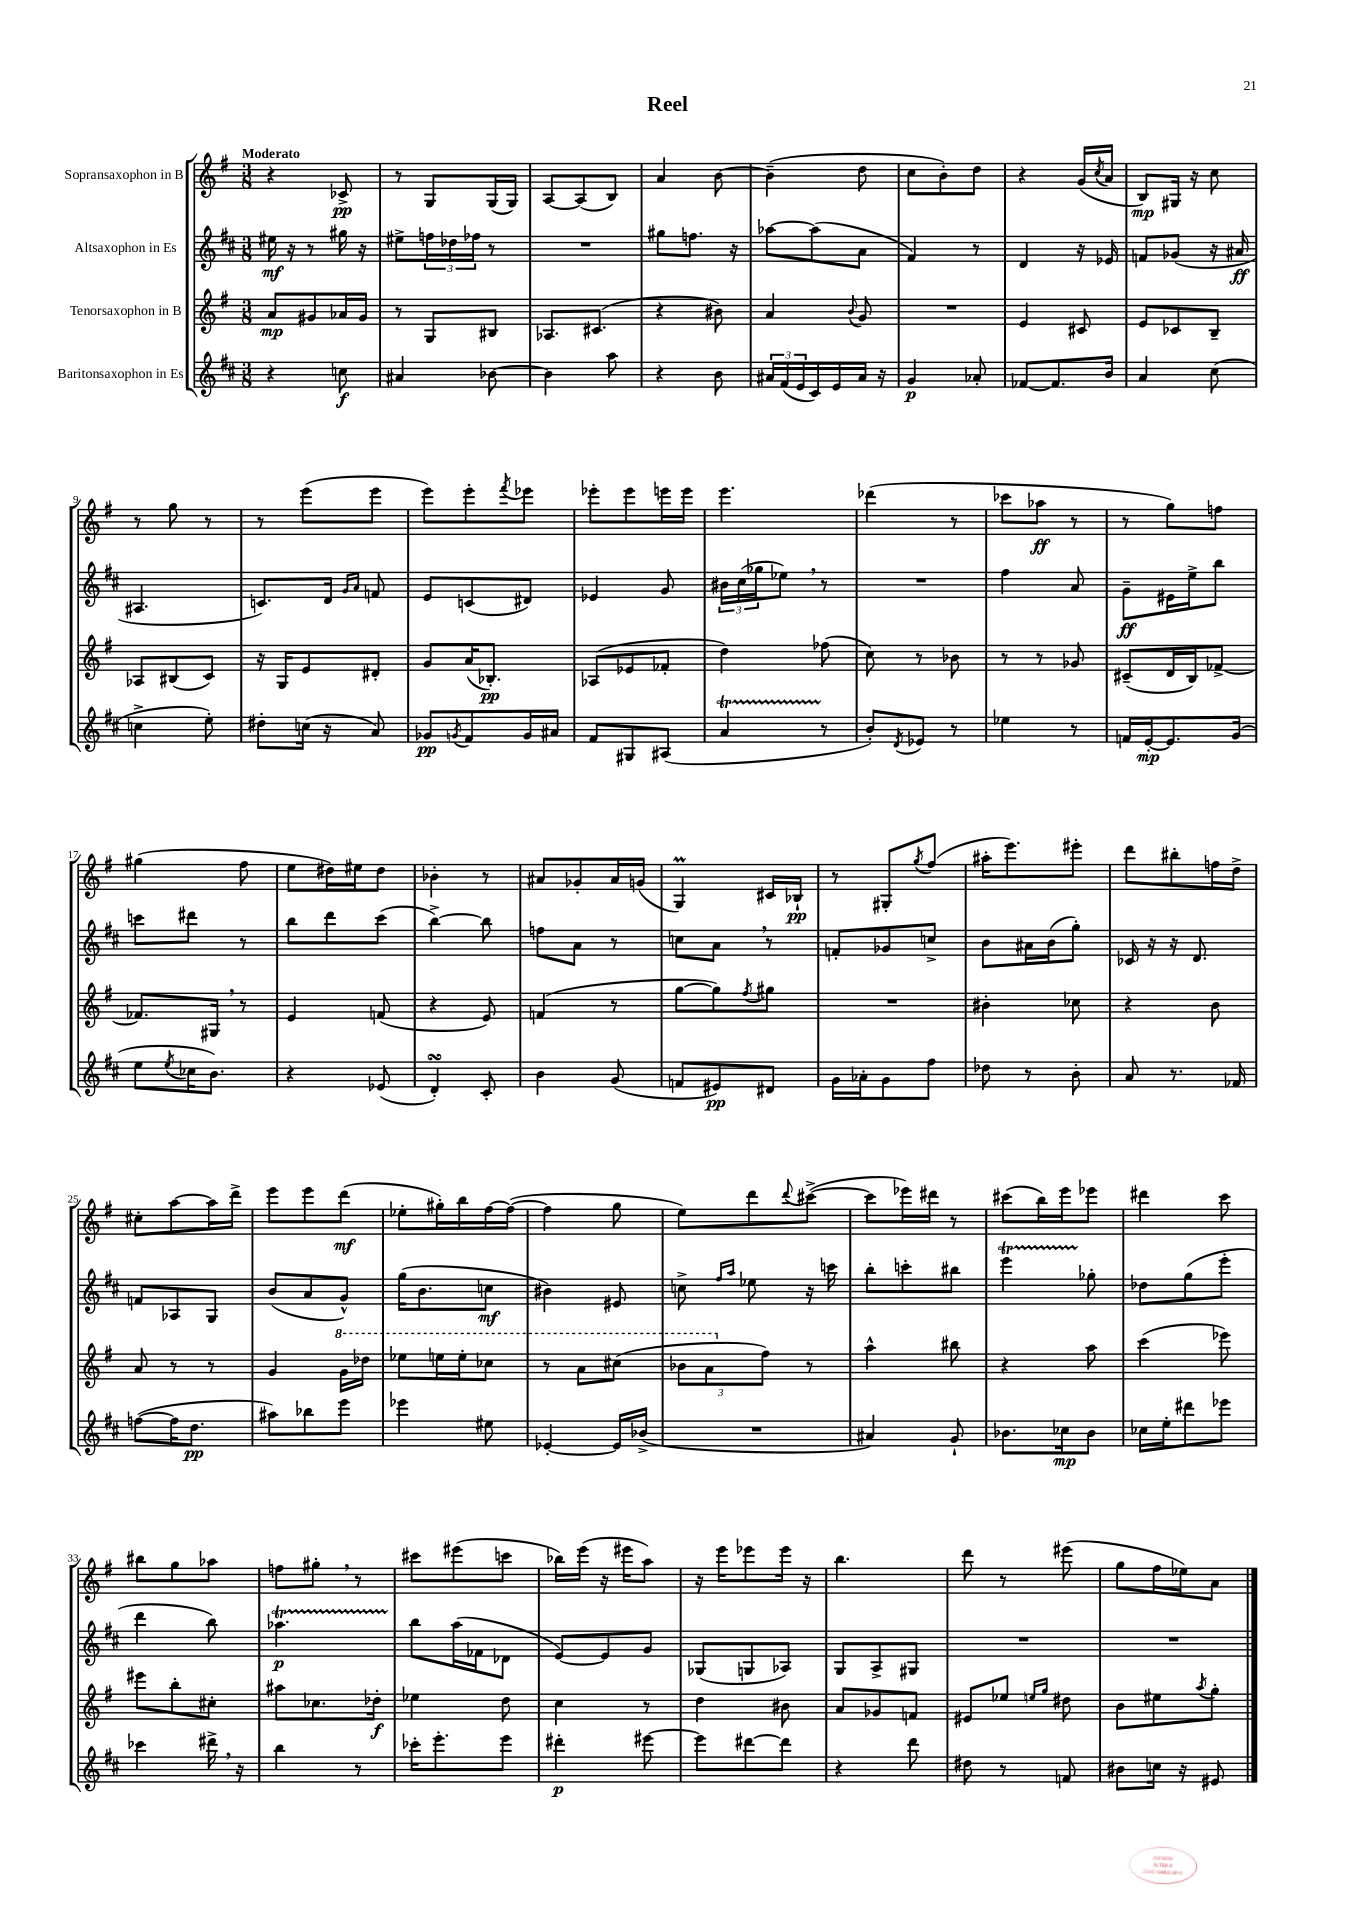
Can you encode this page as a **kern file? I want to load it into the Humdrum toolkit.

**kern	**dynam	**kern	**dynam	**kern	**dynam	**kern	**dynam
*part4	*part4	*part3	*part3	*part2	*part2	*part1	*part1
*staff4	*staff4	*staff3	*staff3	*staff2	*staff2	*staff1	*staff1
*I"Baritonsaxophon in Es	*	*I"Tenorsaxophon in B	*	*I"Altsaxophon in Es	*	*I"Sopransaxophon in B	*
*clefG2	*	*clefG2	*	*clefG2	*	*clefG2	*
*k[f#c#]	*	*k[f#]	*	*k[f#c#]	*	*k[f#]	*
*M3/8	*	*M3/8	*	*M3/8	*	*M3/8	*
=1	=1	=1	=1	=1	=1	=1	=1
!	!	!	!	!	!	!LO:TX:a:B:t=Moderato	!
4r	.	8a/L	mp	16ee#X\	mf	4r	.
.	.	.	.	16r	.	.	.
.	.	8g#X/	.	8r	.	.	.
8ccn\	f	16a-X/L	.	16gg#X\	.	8c-X^/	pp
.	.	16g#/JJ	.	16r	.	.	.
=2	=2	=2	=2	=2	=2	=2	=2
4a#X/	.	8r	.	8ee#X^\L	.	8r	.
.	.	8G/L	.	24ffn\L	.	8G/L	.
.	.	.	.	24dd-X\	.	.	.
.	.	.	.	24ff-X\JJ	.	.	.
[8b-X\	.	8B#X/J	.	8r	.	(16G/L	.
.	.	.	.	.	.	16G/JJ)	.
=3	=3	=3	=3	=3	=3	=3	=3
4b-\]	.	8.A-X/L	.	4.r	.	[8A/L	.
.	.	.	.	.	.	(8A/]	.
.	.	(8.c#X/J	.	.	.	.	.
8aa\	.	.	.	.	.	8B/J)	.
=4	=4	=4	=4	=4	=4	=4	=4
4r	.	4r	.	8gg#X\L	.	4a/	.
.	.	.	.	8.ffn\J	.	.	.
8b\	.	8b#X\)	.	.	.	[8b\	.
.	.	.	.	16r	.	.	.
=5	=5	=5	=5	=5	=5	=5	=5
24a#X/LL	.	4a/	.	[8aa-X\L	.	(4b~\]	.
(24f#/	.	.	.	.	.	.	.
24e/	.	.	.	.	.	.	.
16c#/)	.	.	.	(8aa-\]	.	.	.
16e/	.	.	.	.	.	.	.
.	.	8qqb/	.	.	.	.	.
16a#/JJ	.	8g/	.	8a\J	.	8dd\	.
16r	.	.	.	.	.	.	.
=6	=6	=6	=6	=6	=6	=6	=6
4g/	p	4.r	.	4f#/)	.	8cc\L	.
.	.	.	.	.	.	8b'\)	.
8a-X'/	.	.	.	8r	.	8dd\J	.
=7	=7	=7	=7	=7	=7	=7	=7
[8f-X/L	.	4e/	.	4d/	.	4r	.
8.f-/]	.	.	.	.	.	.	.
.	.	8c#X/	.	16r	.	(16g/LL	.
.	.	.	.	.	.	8qcc/	.
16b/Jk	.	.	.	16e-X/	.	16a/JJ	.
=8	=8	=8	=8	=8	=8	=8	=8
4a/	.	8e/L	.	8fn/L	.	8B/L)	mp
.	.	8c-X/	.	(8g-X/J	.	16G#X/Jk	.
.	.	.	.	.	.	16r	.
(8cc#\	.	8B~/J	.	16r	.	8cc\	.
.	.	.	.	16a#X/	ff	.	.
!!LO:LB:g=z
=9	=9	=9	=9	=9	=9	=9	=9
4ccn^\	.	8A-X/L	.	4.A#X/	.	8r	.
.	.	(8B#X/	.	.	.	8gg\	.
8ee'\)	.	8c/J)	.	.	.	8r	.
=10	=10	=10	=10	=10	=10	=10	=10
8dd#X'\L	.	16r	.	8.cn/L)	.	8r	.
.	.	16G/KL	.	.	.	.	.
(16ccn\Jk	.	8e/	.	.	.	(8eee\L	.
16r	.	.	.	16d/Jk	.	.	.
.	.	.	.	16qqg/LL	.	.	.
.	.	.	.	16qqa/JJ	.	.	.
8a/)	.	8d#X'/J	.	8fn/	.	8eee\J	.
=11	=11	=11	=11	=11	=11	=11	=11
8g-X/L	pp	8g/L	.	8e/L	.	8eee\L)	.
8qgn/	.	.	.	.	.	.	.
8f#/	.	(16a/K	.	(8cn/	.	8eee'\	.
.	.	8.B-X'/J)	pp	.	.	.	.
.	.	.	.	.	.	8qfff#/	.
16g/L	.	.	.	8d#X/J)	.	8eee-X\J	.
16a#X/JJ	.	.	.	.	.	.	.
=12	=12	=12	=12	=12	=12	=12	=12
8f#/L	.	(8A-X/L	.	4e-X/	.	8eee-X'\L	.
8G#X/	.	8e-X/	.	.	.	8eee-\	.
(8A#X/J	.	8f-X'/J	.	8g/	.	16eeen\L	.
.	.	.	.	.	.	16eee\JJ	.
=13	=13	=13	=13	=13	=13	=13	=13
4aT/	.	4dd\)	.	24b#X\LL	.	4.eee\	.
.	.	.	.	(24cc#\	.	.	.
.	.	.	.	24gg-X\J	.	.	.
.	.	.	.	8ee-X,\J)	.	.	.
8r	.	(8ff-X\	.	8r	.	.	.
=14	=14	=14	=14	=14	=14	=14	=14
8b'/L)	.	8cc\)	.	4.r	.	(4ddd-X\	.
8qd/	.	.	.	.	.	.	.
8e-X/J	.	8r	.	.	.	.	.
8r	.	8b-X\	.	.	.	8r	.
=15	=15	=15	=15	=15	=15	=15	=15
4ee-X\	.	8r	.	4ff#\	.	8ccc-X\L	.
.	.	8r	.	.	.	8aa-X\J	ff
8r	.	8g-X/	.	8a/	.	8r	.
=16	=16	=16	=16	=16	=16	=16	=16
16fn/LL	.	(8c#X~/L	.	8g~\L	ff	8r	.
[16e'/J	mp	.	.	.	.	.	.
8.e/]	.	16d/L	.	16e#X\L	.	8gg\L)	.
.	.	16B/J)	.	16ee^\J	.	.	.
.	.	[8f-X^/J	.	8bb\J	.	8ffn\J	.
(16g/Jk	.	.	.	.	.	.	.
!!LO:LB:g=z
=17	=17	=17	=17	=17	=17	=17	=17
8ee\L	.	8.f-X/L]	.	8cccn\L	.	(4gg#X\	.
8qee/	.	.	.	.	.	.	.
16cc-X\K	.	.	.	8ddd#X\J	.	.	.
8.b\J)	.	16G#X,/Jk	.	.	.	.	.
.	.	8r	.	8r	.	8ff#\	.
=18	=18	=18	=18	=18	=18	=18	=18
4r	.	4e/	.	8bb\L	.	8ee\L	.
.	.	.	.	8ddd\	.	16dd#X\L)	.
.	.	.	.	.	.	16ee#X\J	.
(8e-X/	.	(8fn/	.	(8ccc#\J	.	8dd#\J	.
=19	=19	=19	=19	=19	=19	=19	=19
4dsSSs'/)	.	4r	.	[4bb^\)	.	4b-X'\	.
8c#'/	.	8e/)	.	8bb\]	.	8r	.
=20	=20	=20	=20	=20	=20	=20	=20
4b\	.	(4fn/	.	8ffn\L	.	8a#X/L	.
.	.	.	.	8a\J	.	8g-X'/	.
(8g/	.	8r	.	8r	.	16a#/L	.
.	.	.	.	.	.	(16gn/JJ	.
=21	=21	=21	=21	=21	=21	=21	=21
8fn/L	.	[8gg\L	.	8ccn\L	.	4GM/)	.
8e#X/)	pp	8gg\])	.	8a,\J	.	.	.
.	.	8qff#/	.	.	.	.	.
8d#X/J	.	8gg#X\J	.	8r	.	16c#X/LL	.
.	.	.	.	.	.	16B-X`/JJ	pp
=22	=22	=22	=22	=22	=22	=22	=22
16g\LL	.	4.r	.	8fn'/L	.	8r	.
16a-X'\J	.	.	.	.	.	.	.
8g\	.	.	.	8g-X/	.	8G#X'/L	.
.	.	.	.	.	.	8qgg/	.
8ff#\J	.	.	.	8ccn^/J	.	(8ff#/J	.
=23	=23	=23	=23	=23	=23	=23	=23
8dd-X\	.	4b#X'\	.	8b\L	.	16aa#X'\KL	.
.	.	.	.	.	.	8.eee\)	.
8r	.	.	.	16a#X\L	.	.	.
.	.	.	.	(16b\J	.	.	.
8b'\	.	8cc-X\	.	8gg'\J)	.	8eee#X'\J	.
=24	=24	=24	=24	=24	=24	=24	=24
8a/	.	4r	.	16c-X/	.	8ddd\L	.
.	.	.	.	16r	.	.	.
8.r	.	.	.	16r	.	8bb#X'\	.
.	.	.	.	8.d/	.	.	.
.	.	8b\	.	.	.	16ffn\L	.
16f-X/	.	.	.	.	.	16dd^\JJ	.
!!LO:LB:g=z
=25	=25	=25	=25	=25	=25	=25	=25
([8ffn\L	.	8a/	.	8fn/L	.	8cc#X'\L	.
16ff\K]	.	8r	.	8A-X/	.	[8aa\	.
8.dd\J	pp	.	.	.	.	.	.
.	.	8r	.	8G/J	.	16aa\L]	.
.	.	.	.	.	.	16ddd^\JJ	.
=26	=26	=26	=26	=26	=26	=26	=26
8aa#X\L)	.	4g/	.	(8b/L	.	8eee\L	.
8bb-X\	.	.	.	8a/	.	8eee\	.
*	*	*8va	*	*	*	*	*
8eee\J	.	16gg\LL	.	8g^^/J)	.	(8ddd\J	mf
.	.	16ddd-X\JJ	.	.	.	.	.
=27	=27	=27	=27	=27	=27	=27	=27
4eee-X\	.	8eee-X\L	.	(16gg\KL	.	8ee-X'\L	.
.	.	.	.	8.b\	.	.	.
.	.	16eeen\L	.	.	.	16gg#X'\L)	.
.	.	16eee'\J	.	.	.	16bb\	.
8ee#X\	.	8ccc-X\J	.	8ccn\J	mf	[16ff#\	.
.	.	.	.	.	.	(16ff#\JJ_	.
=28	=28	=28	=28	=28	=28	=28	=28
[4e-X'/	.	8r	.	4b#X\)	.	4ff#\]	.
.	.	8aa\L	.	.	.	.	.
16e-/LL]	.	(8ccc#X\J	.	8e#X/	.	8gg\	.
(16b-X^/JJ	.	.	.	.	.	.	.
=29	=29	=29	=29	=29	=29	=29	=29
4.r	.	12bb-X\L	.	8ccn^\	.	8ee\L)	.
.	.	12aa\	.	.	.	.	.
.	.	.	.	16qqff#/LL	.	.	.
.	.	.	.	16qqaa/JJ	.	.	.
.	.	.	.	8ee-X\	.	8ddd\	.
*	*	*X8va	*	*	*	*	*
.	.	12ff#\J)	.	.	.	.	.
.	.	.	.	.	.	8qqddd/	.
.	.	8r	.	16r	.	([8ccc#X^\J	.
.	.	.	.	16cccn\	.	.	.
=30	=30	=30	=30	=30	=30	=30	=30
4a#X/)	.	4aa^^\	.	8bb'\L	.	8ccc#\L]	.
.	.	.	.	8cccn'\	.	16eee-X\L)	.
.	.	.	.	.	.	16ddd#X\JJ	.
8g`/	.	8bb#X\	.	8bb#X\J	.	8r	.
=31	=31	=31	=31	=31	=31	=31	=31
8.b-X\L	.	4r	.	4eeeT\	.	(8ccc#X\L	.
.	.	.	.	.	.	16bb\L)	.
16cc-X\k	mp	.	.	.	.	16eee\J	.
8b-\J	.	8aa\	.	8gg-X'\	.	8eee-X\J	.
=32	=32	=32	=32	=32	=32	=32	=32
16cc-X\LL	.	(4ccc\	.	8dd-X\L	.	4ddd#X\	.
16ee'\J	.	.	.	.	.	.	.
8ddd#X\	.	.	.	(8gg\	.	.	.
8eee-X\J	.	8eee-X\)	.	8eee'\J	.	8ccc\	.
!!LO:LB:g=z
=33	=33	=33	=33	=33	=33	=33	=33
4ccc-X\	.	8eee#X\L	.	4ddd\	.	8bb#X\L	.
.	.	8bb'\	.	.	.	8gg\	.
16ddd#X^,\	.	8cc#X'\J	.	8bb\)	.	8aa-X\J	.
16r	.	.	.	.	.	.	.
=34	=34	=34	=34	=34	=34	=34	=34
4bb\	.	8aa#X\L	.	4.aa-XT\	p	8ffn\L	.
.	.	8.cc-X\	.	.	.	8gg#X',\J	.
8r	.	.	.	.	.	8r	.
.	.	16dd-X'\Jk	f	.	.	.	.
=35	=35	=35	=35	=35	=35	=35	=35
16ccc-X'\KL	.	4ee-X\	.	8bb\L	.	8ccc#X\L	.
8.eee'\	.	.	.	.	.	.	.
.	.	.	.	(16aa\L	.	(8eee#X\	.
.	.	.	.	16f-X\J	.	.	.
8eee\J	.	8dd\	.	8d-X\J	.	8cccn\J	.
=36	=36	=36	=36	=36	=36	=36	=36
4ddd#X'\	p	4cc\	.	[8e/L)	.	16bb-X\LL)	.
.	.	.	.	.	.	(16eee\JJ	.
.	.	.	.	8e/]	.	16r	.
.	.	.	.	.	.	16eee#X\KL	.
[8eee#X\	.	8r	.	8g/J	.	8aa\J)	.
=37	=37	=37	=37	=37	=37	=37	=37
8eee#\L]	.	4dd\	.	(8G-X/L	.	16r	.
.	.	.	.	.	.	16eee\KL	.
[8ddd#X\	.	.	.	8Gn/	.	8eee-X\	.
8ddd#\J]	.	8b#X\	.	8A-X/J)	.	16eee-\Jk	.
.	.	.	.	.	.	16r	.
=38	=38	=38	=38	=38	=38	=38	=38
4r	.	8a/L	.	8G/L	.	4.bb\	.
.	.	8g-X/	.	8A^/	.	.	.
8ddd\	.	8fn/J	.	8G#X/J	.	.	.
=39	=39	=39	=39	=39	=39	=39	=39
8dd#X\	.	8e#X/L	.	4.r	.	8ddd\	.
8r	.	8ee-X/J	.	.	.	8r	.
.	.	16qqeen/LL	.	.	.	.	.
.	.	16qqgg/JJ	.	.	.	.	.
8fn/	.	8dd#X\	.	.	.	(8eee#X\	.
=40	=40	=40	=40	=40	=40	=40	=40
8b#X\L	.	8b\L	.	4.r	.	8gg\L	.
16ccn\Jk	.	8ee#X\	.	.	.	16ff#\L	.
16r	.	.	.	.	.	16ee-X\J)	.
.	.	8qaa/	.	.	.	.	.
8e#X/	.	8gg'\J	.	.	.	8a\J	.
==	==	==	==	==	==	==	==
*-	*-	*-	*-	*-	*-	*-	*-
